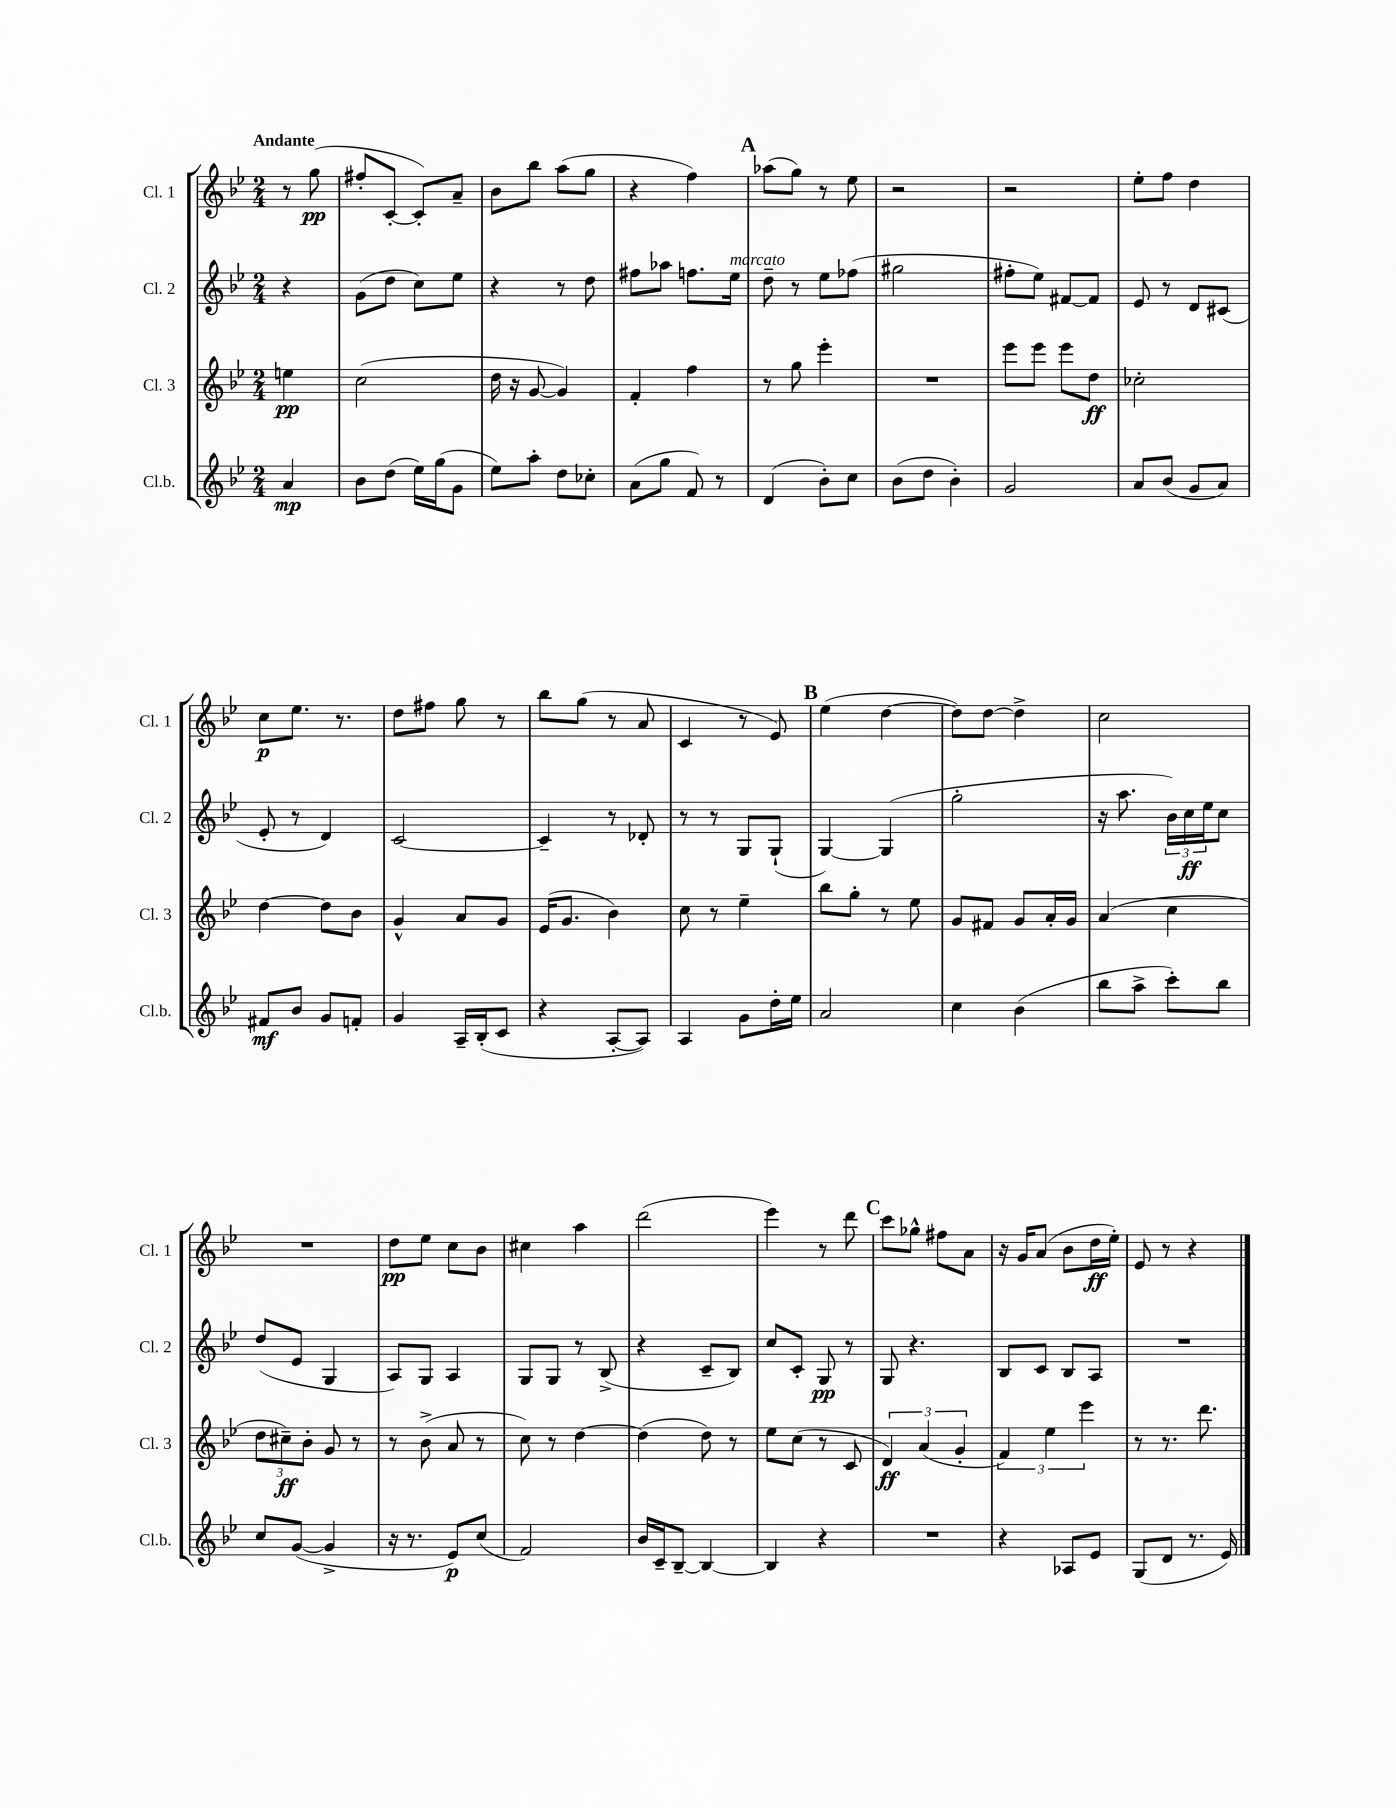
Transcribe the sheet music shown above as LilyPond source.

<<
\new StaffGroup <<
\new Staff = "s0" \with { instrumentName = "Cl. 1" shortInstrumentName = "Cl. 1" } {
    \clef treble \key bes \major \numericTimeSignature \time 2/4 \partial 4 \tempo "Andante"
    r8 g''8\pp( |
    fis''8-. c'8~-. c'8-.) a'8-- |
    bes'8 bes''8 a''8( g''8 |
    r4 f''4) |
    \mark \markup { \bold "A" } aes''8( g''8) r8 ees''8 |
    r2 |
    r2 |
    ees''8-. f''8 d''4 |
    c''8\p ees''8. r8. |
    d''8 fis''8 g''8 r8 |
    bes''8 g''8( r8 a'8 |
    c'4 r8 ees'8) |
    \mark \markup { \bold "B" } ees''4( d''4~ |
    d''8) d''8~ d''4-> |
    c''2 |
    R2 |
    d''8\pp ees''8 c''8 bes'8 |
    cis''4 a''4 |
    d'''2( |
    ees'''4) r8 d'''8 |
    \mark \markup { \bold "C" } c'''8 ges''8-^ fis''8 a'8 |
    r16 g'16 a'8( bes'8 d''16\ff ees''16-.) |
    ees'8 r8 r4 \bar "|." |
}
\new Staff = "s1" \with { instrumentName = "Cl. 2" shortInstrumentName = "Cl. 2" } {
    \clef treble \key bes \major \numericTimeSignature \time 2/4 \partial 4
    r4 |
    g'8( d''8 c''8) ees''8 |
    r4 r8 d''8 |
    fis''8 aes''8 f''8. ees''16^\markup { \italic "marcato" } |
    \mark \markup { \bold "A" } d''8-- r8 ees''8 fes''8( |
    gis''2 |
    fis''8-. ees''8) fis'8~ fis'8 |
    ees'8 r8 d'8 cis'8( |
    ees'8-. r8 d'4) |
    c'2~ |
    c'4-- r8 des'8-. |
    r8 r8 g8 g8-!( |
    \mark \markup { \bold "B" } g4~) g4( |
    g''2-. |
    r16 a''8. \tuplet 3/2 { bes'16) c''16\ff ees''16 } c''8 |
    d''8( ees'8 g4 |
    a8) g8 a4 |
    g8 g8 r8 bes8->( |
    r4 c'8-- bes8) |
    c''8 c'8-. g8\pp r8 |
    \mark \markup { \bold "C" } g8 r4. |
    bes8 c'8 bes8 a8 |
    R2 \bar "|." |
}
\new Staff = "s2" \with { instrumentName = "Cl. 3" shortInstrumentName = "Cl. 3" } {
    \clef treble \key bes \major \numericTimeSignature \time 2/4 \partial 4
    e''4\pp |
    c''2( |
    d''16 r16 g'8~ g'4) |
    f'4-. f''4 |
    \mark \markup { \bold "A" } r8 g''8 ees'''4-. |
    R2 |
    ees'''8 ees'''8 ees'''8 d''8\ff |
    ces''2-. |
    d''4~ d''8 bes'8 |
    g'4-^ a'8 g'8 |
    ees'16( g'8. bes'4) |
    c''8 r8 ees''4-- |
    \mark \markup { \bold "B" } bes''8 g''8-. r8 ees''8 |
    g'8 fis'8 g'8 a'16-. g'16 |
    a'4( c''4 |
    \tuplet 3/2 { d''8 cis''8--\ff) bes'8-. } g'8 r8 |
    r8 bes'8->( a'8 r8 |
    c''8) r8 d''4~ |
    d''4( d''8) r8 |
    ees''8 c''8( r8 c'8 |
    \mark \markup { \bold "C" } \tuplet 3/2 { d'4\ff) a'4( g'4-. } |
    \tuplet 3/2 { f'4) ees''4 ees'''4 } |
    r8 r8. d'''8. \bar "|." |
}
\new Staff = "s3" \with { instrumentName = "Cl.b." shortInstrumentName = "Cl.b." } {
    \clef treble \key bes \major \numericTimeSignature \time 2/4 \partial 4
    a'4\mp |
    bes'8 d''8( ees''16) g''16( g'8 |
    ees''8) a''8-. d''8 ces''8-. |
    a'8( g''8 f'8) r8 |
    \mark \markup { \bold "A" } d'4( bes'8-.) c''8 |
    bes'8( d''8 bes'4-.) |
    g'2 |
    a'8 bes'8( g'8 a'8) |
    fis'8\mf bes'8 g'8 f'8-. |
    g'4 a16-- bes16-.( c'8 |
    r4 a8~-. a8) |
    a4 g'8 d''16-. ees''16 |
    \mark \markup { \bold "B" } a'2 |
    c''4 bes'4( |
    bes''8 a''8-> c'''8-.) bes''8 |
    c''8 g'8~( g'4-> |
    r16 r8. ees'8\p) c''8( |
    f'2) |
    bes'16 c'16-- bes8~-- bes4~ |
    bes4 r4 |
    \mark \markup { \bold "C" } R2 |
    r4 aes8 ees'8 |
    g8( d'8 r8. ees'16) \bar "|." |
}
>>
>>
\layout { \context { \Score \remove "Bar_number_engraver" } }
